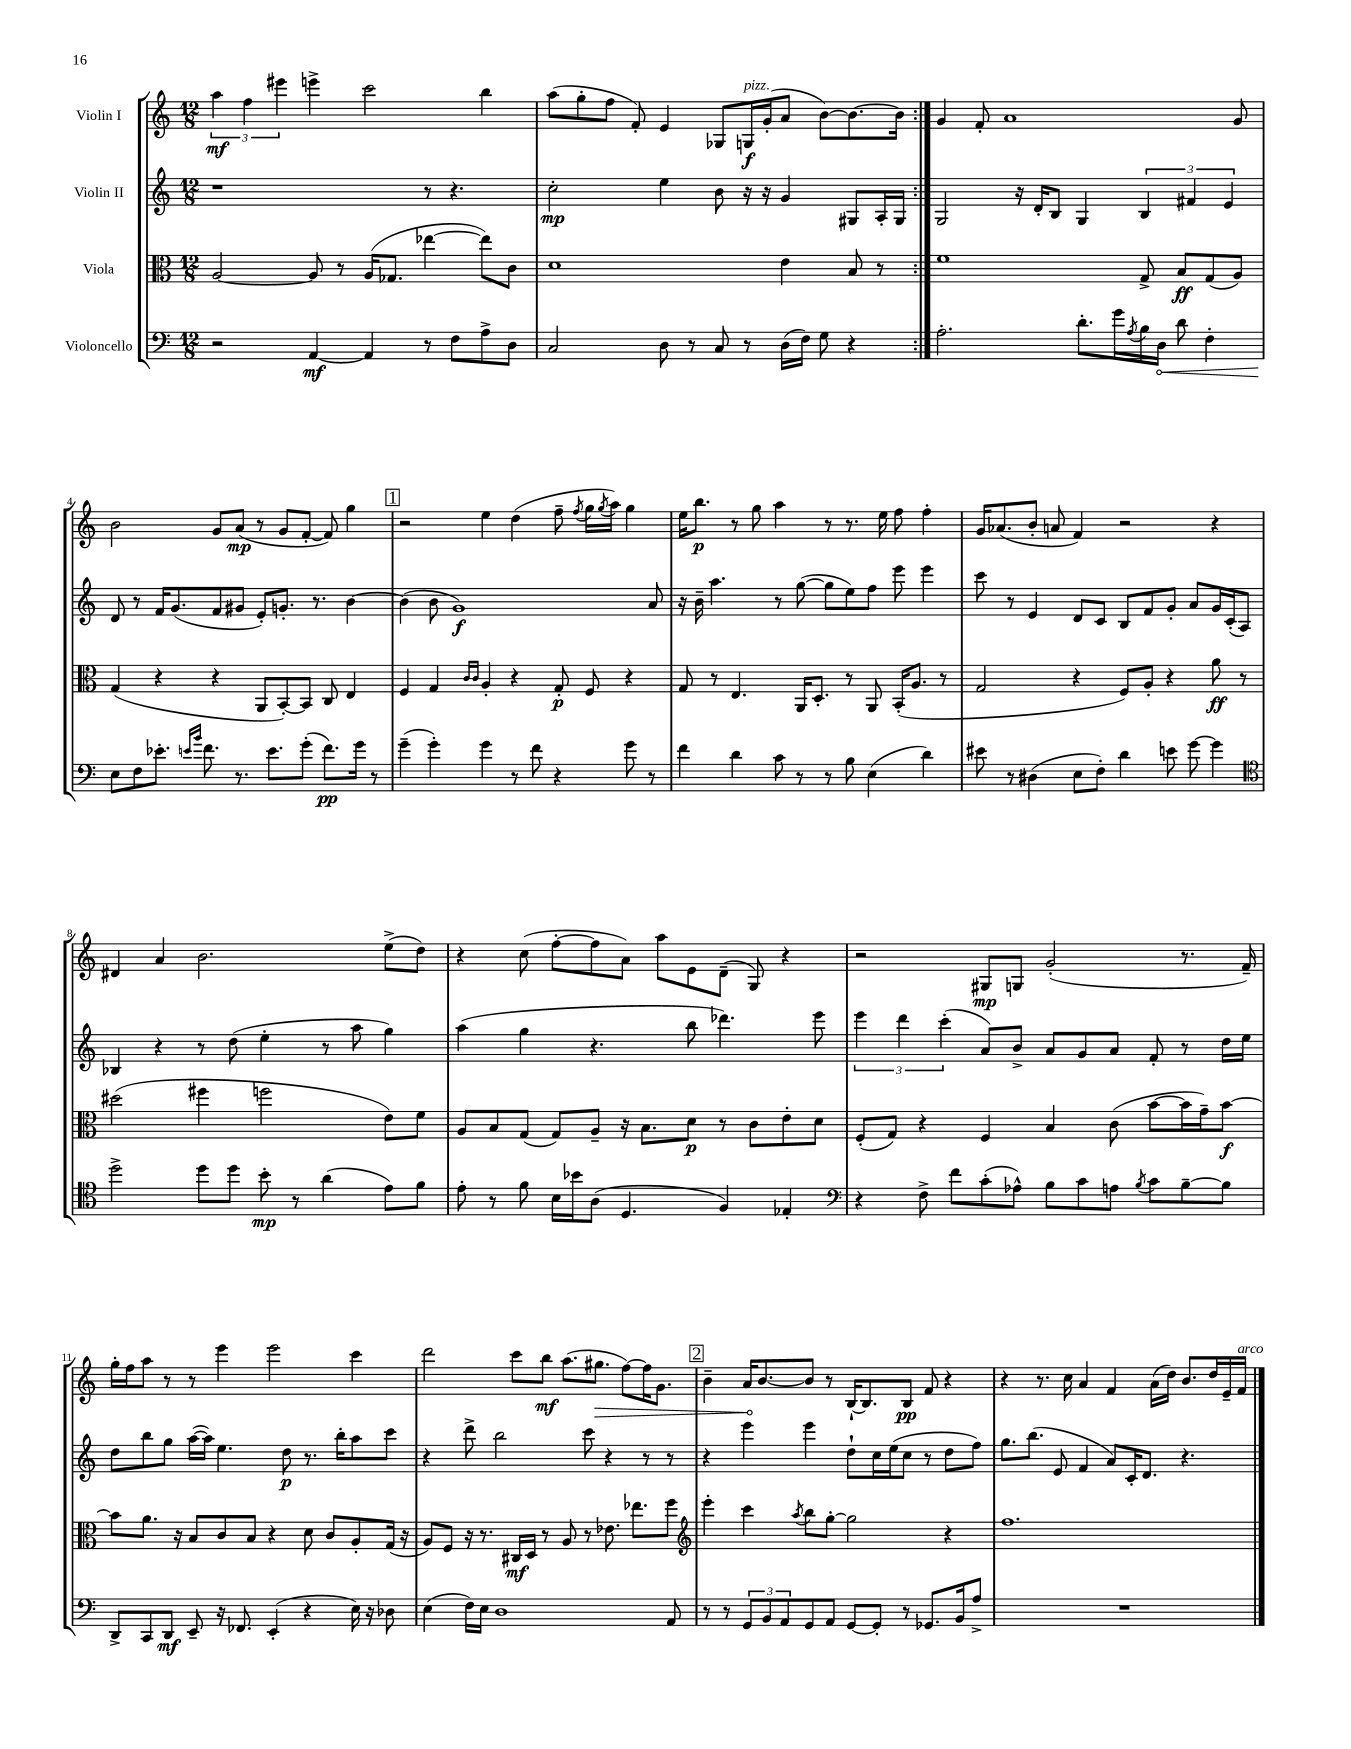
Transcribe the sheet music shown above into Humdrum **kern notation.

**kern	**kern	**kern	**kern
*staff4	*staff3	*staff2	*staff1
*clefF4	*clefC3	*clefG2	*clefG2
*k[]	*k[]	*k[]	*k[]
*M12/8	*M12/8	*M12/8	*M12/8
2r	[2A	1r	6aa
.	.	.	6ff
.	.	.	6eee#
[4AA	8A]	.	4eee^
.	8r	.	.
4AA]	(16A	.	2ccc
.	8.G-	.	.
8r	[4ee-	8r	.
8F	.	4.r	.
8A^	8ee-])	.	4bb
8D	8c	.	.
=	=	=	=
2C	1d	2cc'	(8aa
.	.	.	8gg'
.	.	.	8ff
.	.	.	8f')
8D	.	4ee	4e
8r	.	.	.
8C	.	8b	8G-
8r	.	16r	16G
.	.	16r	(16g'
(16D	4e	4g	8a
16F)	.	.	.
8G	.	.	[8b)
4r	8B	8G#	8.b_
.	8r	16A'	.
.	.	16G#	16b]
=:|!	=:|!	=:|!	=:|!
2.A'	1f	2G	4g
.	.	.	8f'
.	.	.	1a
.	.	16r	.
.	.	16d'	.
.	.	8B	.
8.d'	.	4G	.
16g	.	.	.
8qA	.	.	.
16B	8G^	6B	.
16D	.	.	.
8d	8B	.	.
.	.	6f#	.
4F'	(8G	.	.
.	.	6e	.
.	8A)	.	8g
=	=	=	=
8E	(4G	8d	2b
8F	.	8r	.
8.e-'	4r	16f	.
.	.	(8.g	.
16qqe	.	.	.
16qqb	.	.	.
8.f	.	.	.
.	4r	8f	8g
8.r	.	8g#	(8a
.	8AA	8e')	8r
8.e	.	.	.
.	[8BB')	8.g'	8g
(8g'	8BB]	.	[8f'
.	.	8.r	.
8.f)	8C	.	8f])
.	4E	[4b	4gg
16g	.	.	.
8r	.	.	.
=	=	=	=
(4g~	4F	(4b]	2r
4g')	4G	8b	.
.	.	1g)	.
.	16qqc	.	.
.	16qqc	.	.
4g	4A'	.	4ee
8r	4r	.	(4dd
8f	.	.	.
4r	8G'	.	8ff~
.	.	.	8qff
.	8F	.	16gg
.	.	.	8qgg
.	.	.	16aa)
8g	4r	.	4gg
8r	.	8a	.
=	=	=	=
4f	8G	16r	16ee
.	.	16b~	8.bb
.	8r	4.aa	.
4d	4.E	.	8r
.	.	.	8gg
8c	.	8r	4aa
8r	16AA	([8gg	.
.	8.D'	.	.
8r	.	8gg]	8r
8B	8r	8ee)	8.r
(4E	8AA	8ff	.
.	.	.	16ee
.	(16BB'	8eee	8ff
.	8.A	.	.
4d)	.	4eee	4ff'
.	8r	.	.
=	=	=	=
8e#	2G	8ccc	16g
.	.	.	(8.a-
8r	.	8r	.
(4D#	.	4e	8b'
.	.	.	8a
8E	4r	8d	4f)
8F')	.	8c	.
4d	8F)	8B	2r
.	8A'	8f	.
8e	4r	8g'	.
[8g	.	8a	.
4g]	8a	16g	4r
.	.	(16c'	.
.	8r	8A)	.
=	=	=	=
*clefC4	*	*	*
2dd^	(2dd#	4B-	4d#
.	.	4r	4a
8dd	4ff#	8r	2.b
8dd	.	(8dd	.
8b'	2ff	4ee'	.
8r	.	.	.
(4a	.	8r	.
.	.	8aa	.
8e)	8e)	4gg)	(8ee^
8f	8f	.	8dd)
=	=	=	=
8e'	8A	(4aa	4r
8r	8B	.	.
8f	(8G	4gg	(8cc
16B	8G)	.	[8ff'
16b-	.	.	.
(8A	8A~	4.r	8ff]
4.D	16r	.	8a)
.	8.B	.	.
.	.	.	8aa
.	8d	8bb	8e
4F)	8r	4.ddd-)	(8d~
.	8c	.	8G)
4E-'	8e'	.	4r
.	8d	8eee	.
=	=	=	=
*clefF4	*	*	*
4r	(8F'	6eee	2r
.	8G)	.	.
.	.	6ddd	.
8F^	4r	.	.
.	.	(6ccc'	.
8f	.	.	.
(8c'	4F	8a)	8G#
8A-^^)	.	8b^	8G
8B	4B	8a	(2g'
8c	.	8g	.
8A	(8c	8a	.
8qB	.	.	.
8c	[8b	8f'	.
[8B~	16b]	8r	8.r
.	16g~)	.	.
8B]	[8b	16dd	.
.	.	16ee	16f~)
=	=	=	=
8DD^	8b]	8dd	16gg'
.	.	.	16ff
8CC	8.a	8bb	8aa
8DD	.	8gg	8r
.	16r	.	.
8EE~	8B	([16aa	8r
.	.	16aa])	.
16r	8c	4.ee	4eee
8.FF-	.	.	.
.	8B	.	.
(4EE'	4r	.	2eee
.	.	8dd	.
4r	8d	8.r	.
.	8c	.	.
.	.	16bb'	.
16E)	8A'	8aa	4ccc
16r	.	.	.
8D-	(16G	8ccc	.
.	16r	.	.
=	=	=	=
(4E	8A)	4r	2ddd
.	8F	.	.
16F)	16r	8ddd^	.
16E	8.r	.	.
1D	.	2bb	.
.	16C#	.	8ccc
.	16D	.	.
.	8r	.	8bb
.	8A	.	(8.aa
.	8r	8ccc	.
.	.	.	8.gg#
.	8.e-	4r	.
.	.	.	[8ff)
.	8.ee-	.	.
.	.	8r	16ff]
.	.	.	8.g
8AA	8ff	8r	.
=	=	=	=
*	*clefG2	*	*
8r	4eee'	4r	4b~
8r	.	.	.
12GG	4ccc	4eee	16a
.	.	.	[8.b
12BB	.	.	.
12AA	.	.	.
.	8qaa	.	.
8GG	8bb	4eee	8b]
8AA	[8gg'	.	8r
[8GG	2gg]	8dd`	[16B`
.	.	.	8.B]
8GG']	.	16cc	.
.	.	(16ee	.
8r	.	8cc	8B
8.GG-	.	8r	8f
.	4r	8dd	4r
16BB	.	.	.
8A^	.	8ff)	.
=	=	=	=
1.r	1.ff	8.gg	4r
.	.	(8.bb	.
.	.	.	8.r
.	.	8e	.
.	.	.	16cc
.	.	4f	4a
.	.	8a)	4f
.	.	16c'	.
.	.	8.d	.
.	.	.	(16a
.	.	.	16dd)
.	.	4.r	8.b
.	.	.	16dd
.	.	.	16e~
.	.	.	16f
==	==	==	==
*-	*-	*-	*-
